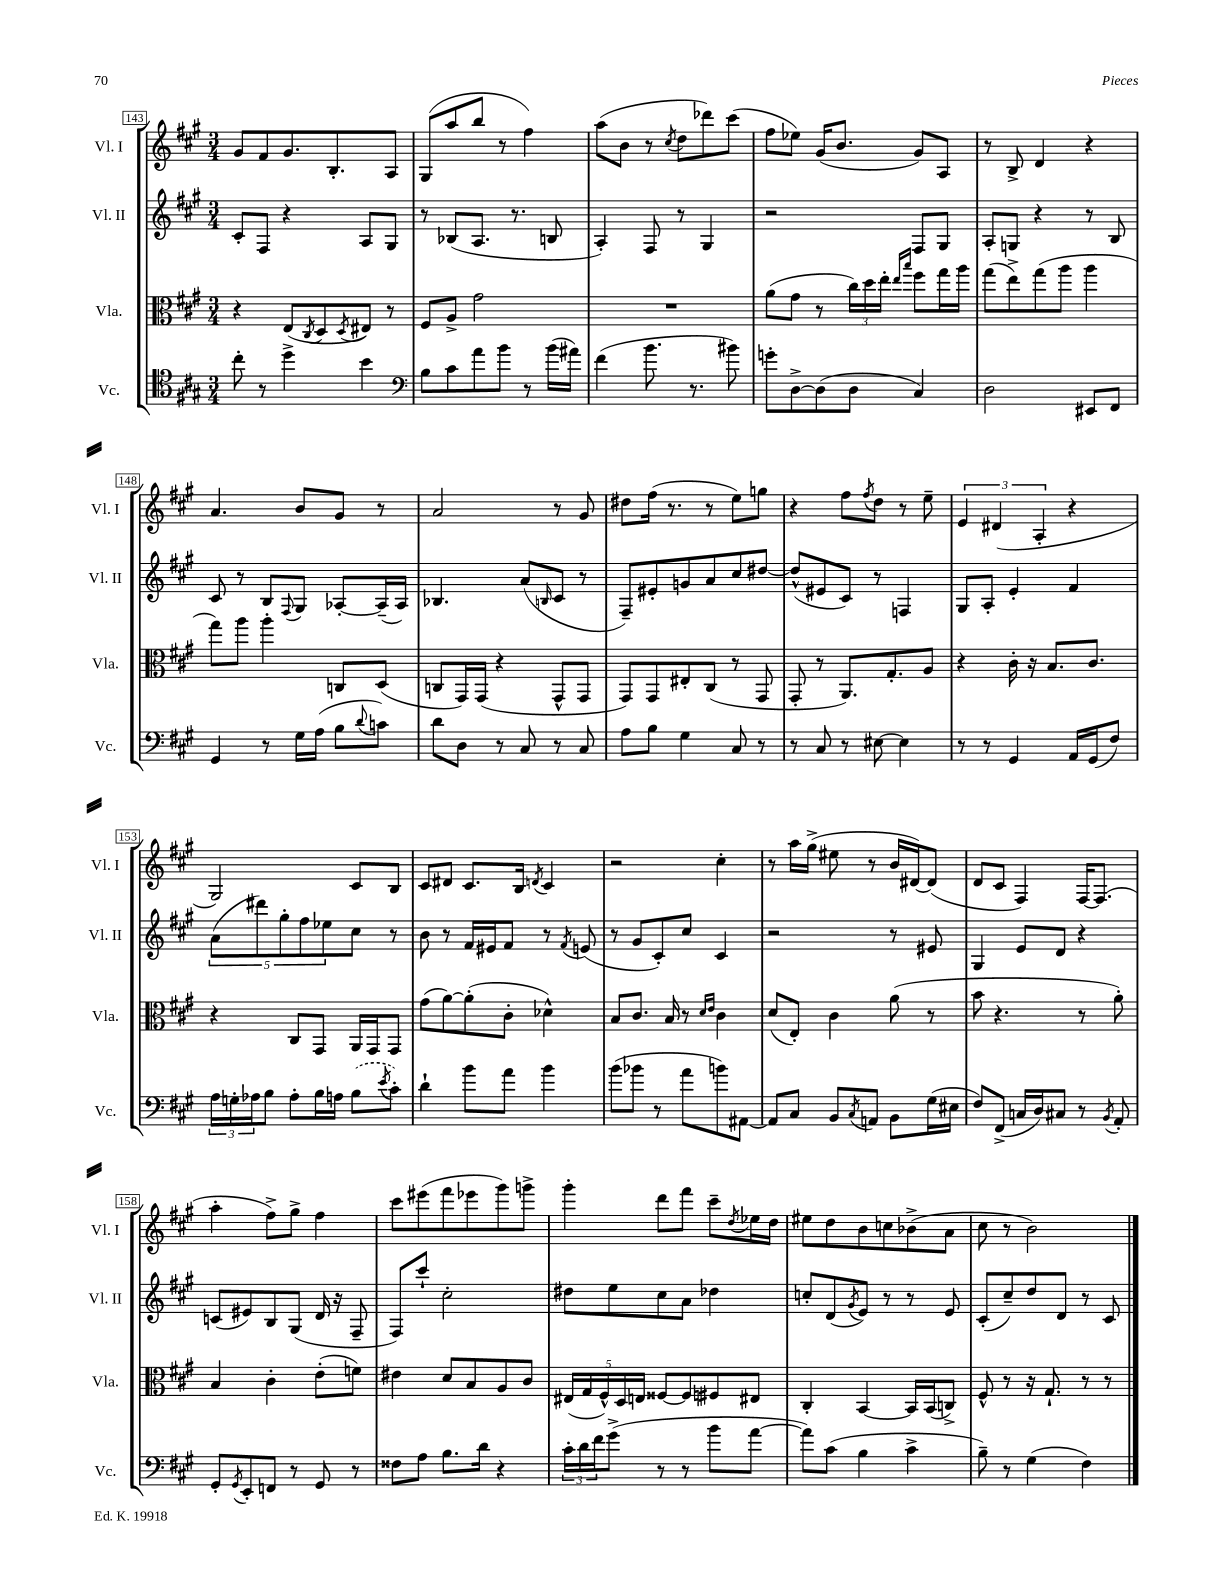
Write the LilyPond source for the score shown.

<<
\new StaffGroup <<
\new Staff = "s0" \with { instrumentName = "Vl. I" shortInstrumentName = "Vl. I" } {
    \clef treble \key a \major \numericTimeSignature \time 3/4
    gis'8 fis'8 gis'8. b8.-. a8 |
    gis8( a''8 b''8 r8 fis''4) |
    a''8( b'8 r8 \acciaccatura { cis''8 } d''8 des'''8) cis'''8( |
    fis''8 ees''8) gis'16( b'8. gis'8) a8 |
    r8 b8-> d'4 r4 |
    a'4. b'8 gis'8 r8 |
    a'2 r8 gis'8 |
    dis''8 fis''16( r8. r8 e''8) g''8 |
    r4 fis''8 \acciaccatura { fis''8 } d''8 r8 e''8-- |
    \tuplet 3/2 { e'4 dis'4( a4-. } r4 |
    gis2) cis'8 b8 |
    cis'8 dis'8 cis'8. b16 \acciaccatura { d'8 } cis'4 |
    r2 cis''4-. |
    r8 a''16 gis''16->( eis''8 r8 b'16 dis'16~) dis'8( |
    d'8 cis'8 fis4) fis16~ fis8.( |
    a''4-. fis''8->) gis''8-> fis''4 |
    cis'''8 eis'''8( fis'''8 ees'''8 gis'''8) g'''8-> |
    gis'''4-. d'''8 fis'''8 cis'''8-- \acciaccatura { d''8 } ees''16 d''16 |
    eis''8 d''8 b'8 c''8 bes'8->( a'8 |
    cis''8 r8 b'2) \bar "|." |
}
\new Staff = "s1" \with { instrumentName = "Vl. II" shortInstrumentName = "Vl. II" } {
    \clef treble \key a \major \numericTimeSignature \time 3/4
    cis'8-. fis8 r4 a8 gis8 |
    r8 bes8( a8. r8. b8 |
    a4-.) fis8 r8 gis4 |
    r2 fis8 gis8 |
    a8-. g8 r4 r8 b8 |
    cis'8 r8 b8 \appoggiatura { fis8 } gis8 aes8~-. aes16--( aes16) |
    bes4. a'8( \grace { b16 } cis'8 r8 |
    fis8--) eis'8-. g'8 a'8 cis''8 dis''8~ |
    dis''8-^( eis'8 cis'8) r8 f4 |
    gis8 a8-. e'4-. fis'4 |
    \tuplet 5/4 { a'8( dis'''8) gis''8-. fis''8 ees''8 } cis''8 r8 |
    b'8 r8 fis'16 eis'16 fis'8 r8 \acciaccatura { fis'8 } e'8( |
    r8 gis'8 cis'8-.) cis''8 cis'4 |
    r2 r8 eis'8 |
    gis4 e'8 d'8 r4 |
    c'8( eis'8) b8 gis8( d'16 r16 fis8-- |
    fis8) cis'''8-! cis''2-. |
    dis''8 e''8 cis''8 a'8 des''4 |
    c''8-. d'8( \acciaccatura { gis'8 } e'8) r8 r8 e'8 |
    cis'8-.( cis''8--) d''8 d'8 r8 cis'8 \bar "|." |
}
\new Staff = "s2" \with { instrumentName = "Vla." shortInstrumentName = "Vla." } {
    \clef alto \key a \major \numericTimeSignature \time 3/4
    r4 e8( \acciaccatura { cis8 } d8 \acciaccatura { d8 } eis8) r8 |
    fis8 a8-> gis'2 |
    R2. |
    a'8( gis'8 r8 \tuplet 3/2 { cis''16) d''16 e''16-. } \grace { e''16 b''16 } fis''8 gis''16 a''16 |
    gis''8( e''8->) gis''8( a''8 a''4 |
    gis''8) a''8 a''4-. c8 d8( |
    c8 gis,16) gis,16( r4 gis,8-^ gis,8 |
    gis,8) gis,8 eis8-. cis8( r8 gis,8 |
    gis,8-. r8 a,8.) gis8.-. a8 |
    r4 cis'16-. r16 b8. cis'8. |
    r4 cis8 gis,8 a,16 gis,16 gis,8 |
    gis'8( a'8~) a'8-.( cis'8-. des'4-^) |
    b8 cis'8. b16 r8 \grace { d'16 e'16 } cis'4 |
    d'8( e8-.) cis'4 a'8( r8 |
    b'8 r4. r8 a'8-.) |
    b4 cis'4-. e'8-.( f'8) |
    eis'4 d'8 b8 a8 cis'8 |
    \tuplet 5/4 { eis16( gis16 fis16-^) d16 e16 } fisis8~ fisis8 fis8 eis8 |
    cis4-. b,4~ b,16 b,16( c8->) |
    fis8-^ r8 r16 gis8.-! r8 r8 \bar "|." |
}
\new Staff = "s3" \with { instrumentName = "Vc." shortInstrumentName = "Vc." } {
    \clef tenor \key a \major \numericTimeSignature \time 3/4
    cis''8-. r8 d''4-> b'4 |
    \clef bass b8 cis'8 a'8 b'8 r8 b'16( ais'16) |
    fis'4( b'8. r8. bis'8) |
    g'8-. d8~-> d8( d8 cis4) |
    d2 eis,8 fis,8 |
    gis,4 r8 gis16 a16( b8 \appoggiatura { d'8 } c'8) |
    d'8 d8 r8 cis8 r8 cis8 |
    a8 b8 gis4 cis8 r8 |
    r8 cis8 r8 eis8~ eis4 |
    r8 r8 gis,4 a,16 gis,16( fis8) |
    \tuplet 3/2 { a16 g16-. aes16 } b8 aes8-. b16 a16 \once \slurDashed b8( \acciaccatura { e'8 } cis'8-.) |
    d'4-! b'8 a'8 b'4 |
    b'8( bes'8 r8 a'8 b'8) ais,8~ |
    ais,8 cis8 b,8 \acciaccatura { cis8 } a,8 b,8 gis16( eis16 |
    fis8) fis,8->( c16 d16) cis8 r8 \acciaccatura { b,8 } a,8-. |
    gis,8-. \acciaccatura { gis,8 } e,8-. f,8 r8 gis,8 r8 |
    fisis8 a8 b8. d'16 r4 |
    \tuplet 3/2 { cis'16-. d'16 fis'16 } gis'8->( r8 r8 b'8 a'8~ |
    a'8) cis'8( b4 cis'4-> |
    b8--) r8 gis4( fis4) \bar "|." |
}
>>
>>
\layout { \context { \Score currentBarNumber = #143 \override BarNumber.stencil = #(make-stencil-boxer 0.1 0.3 ly:text-interface::print) } }
